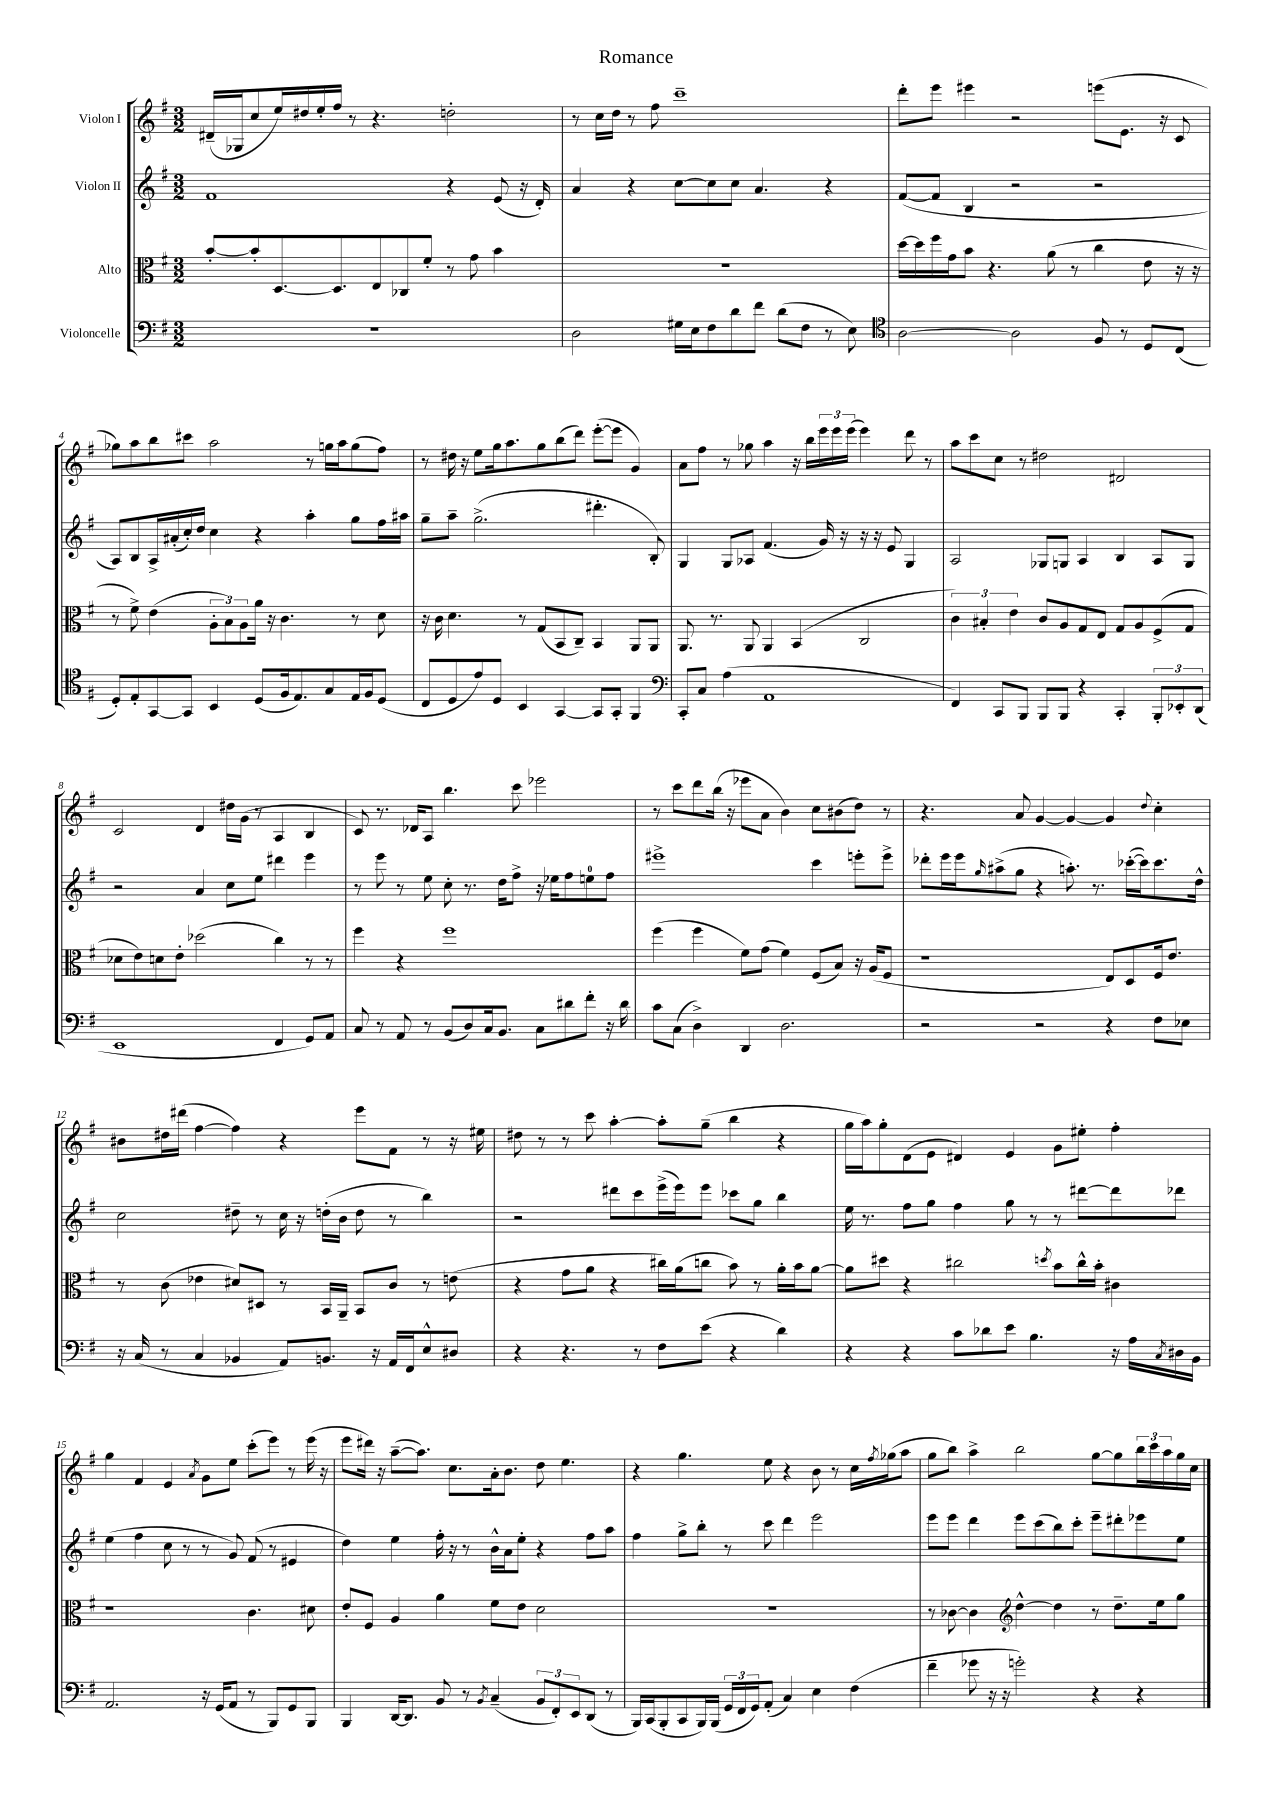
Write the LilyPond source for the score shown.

\header { title = "Romance" }
<<
\new StaffGroup <<
\new Staff = "s0" \with { instrumentName = "Violon I" } {
    \clef treble \key g \major \numericTimeSignature \time 3/2
    dis'16--( ges16 c''8 e''16) dis''16 e''16-. fis''16 r8 r4. d''2-. |
    r8 c''16 d''16 r8 fis''8 c'''1-- |
    d'''8-. e'''8 eis'''4 r2 e'''8( e'8. r16 c'8 |
    ges''8) a''8 b''8 cis'''8 a''2 r8 g''16 a''16 g''8( fis''8) |
    r8 dis''16 r16 e''8 g''16 a''8. g''8 b''8( d'''8) e'''8~-.( e'''8 g'4) |
    a'8 fis''8 r8 ges''8 a''4 r16 b''16 \tuplet 3/2 { e'''16 e'''16 e'''16( } e'''4) d'''8 r8 |
    a''8 c'''8 c''8 r8 dis''2 dis'2 |
    c'2 d'4 dis''16 g'16( r8 a4 b4 |
    c'8) r8. des'16 a8 b''4. c'''8 ees'''2 |
    r8 c'''8 d'''8 b''16( r16 ees'''8 a'8 b'4) c''8 bis'8( d''8) r8 |
    r4. a'8 g'4~ g'4~ g'4 \appoggiatura { d''8 } c''4-. |
    bis'8 dis''16 dis'''16( fis''4~ fis''4) r4 e'''8 fis'8 r8 r16 eis''16 |
    dis''8 r8 r8 c'''8 a''4~-. a''8-. g''8--( b''4 r4 |
    g''16 a''16) g''8-. d'8( e'8 dis'4) e'4 g'8 eis''8-. fis''4-. |
    g''4 fis'4 e'4 \acciaccatura { a'8 } g'8 e''8 c'''8-.( e'''8) r8 e'''16( r16 |
    e'''8 dis'''16) r16 a''8~--( a''8.) c''8. a'16-. b'8. d''8 e''4. |
    r4 g''4. e''8 r4 b'8 r8 c''16 \acciaccatura { fis''8 } ges''16( a''8 |
    g''8 b''8) a''4-> b''2 g''8~ g''8 \tuplet 3/2 { b''16 c'''16 a''16 } g''16 c''16 \bar "|." |
}
\new Staff = "s1" \with { instrumentName = "Violon II" } {
    \clef treble \key g \major \numericTimeSignature \time 3/2
    fis'1 r4 e'8( r16 d'16-.) |
    a'4 r4 c''8~ c''8 c''8 a'4. r4 |
    fis'8~( fis'8 b4 r2 r2 |
    a8) b8 a16-> ais'16-.( c''16-.) d''16 c''4 r4 a''4-. g''8 fis''16 ais''16 |
    g''8-- a''8-- g''2.->( dis'''4.-. b8-.) |
    g4 g8 aes8 fis'4.( g'16) r16 r16 r16 e'8 g4 |
    a2 ges8 g8 a4 b4 a8 g8 |
    r2 a'4 c''8 e''8 dis'''4 e'''4 |
    r8 e'''8 r8 e''8 c''8-. r8. d''16 fis''8-> r16 ees''16 fis''8 e''8-0 fis''8 |
    eis'''1-> c'''4 e'''8-. e'''8-> |
    des'''8-. e'''16 e'''16 \grace { g''16 } ais''8->( g''8 r4 a''8.-.) r8. ces'''16~-.( ces'''16) ces'''8. d''16-^ |
    c''2 dis''8-- r8 c''16 r16 d''16-.( b'16 d''8 r8 b''4) |
    r2 dis'''8 c'''8 e'''16->( e'''16) e'''8 ces'''8 g''8 b''4 |
    e''16 r8. fis''8 g''8 fis''4 g''8 r8 r8 dis'''8~ dis'''8 des'''8 |
    e''4( fis''4 c''8 r8 r8 g'8) fis'8( r8 eis'4 |
    d''4) e''4 fis''16-. r16 r8 b'16-^ a'16 e''8-. r4 fis''8 a''8 |
    fis''4 g''8-> b''8-. r8 c'''8 d'''4 e'''2 |
    e'''8 e'''8 d'''4 e'''8 c'''8( b''8) c'''8-. e'''8-- dis'''8-. ees'''8 e''8 \bar "|." |
}
\new Staff = "s2" \with { instrumentName = "Alto" } {
    \clef alto \key g \major \numericTimeSignature \time 3/2
    b'8~-. b'8-. d8.~ d8. e8 ces8 fis'8-. r8 g'8 b'4 |
    R1. |
    d''16~ d''16 fis''16 g'16 b'8 r4. a'8( r8 c''4 e'8 r16 r16 |
    r8 fis'8->) e'4( \tuplet 3/2 { a8-. b8) a8 } a'16 r16 c'4. r8 d'8 |
    r16 c'16 d'4. r8 g8( b,8 c8--) b,4 a,8 a,8 |
    a,8. r8. a,8 a,4 b,4( c2 |
    \tuplet 3/2 { c'4) bis4-. e'4 } c'8 a8 g8 e8 g8 a8 fis8->( g8 |
    des'8 e'8) d'8 e'8-. des''2( c''4) r8 r8 |
    fis''4 r4 fis''1 |
    fis''4( fis''4 fis'8) g'8( fis'4) fis8( b8) r16 a16( fis8 |
    r1 e8) d8 fis16 e'8. |
    r8 c'8( ees'4 dis'8) dis8 r8 b,16 a,16-- b,8 c'8 r8 e'8( |
    r4 g'8 a'8 r4 cis''16) a'16( c''8 b'8) r8 a'16-. b'16 a'8~ |
    a'8 dis''8 r4 cis''2 \acciaccatura { d''8 } b'8 cis''16-^ b'16-. cis'4 |
    r1 c'4. dis'8 |
    e'8-. fis8 a4 a'4 fis'8 e'8 d'2 |
    R1. |
    r8 ces'8~ ces'4 \clef treble d''4~-^ d''4 r8 d''8.-- e''16 g''8 \bar "|." |
}
\new Staff = "s3" \with { instrumentName = "Violoncelle" } {
    \clef bass \key g \major \numericTimeSignature \time 3/2
    R1. |
    d2 gis16 e16 fis8 d'8 fis'8 d'8( fis8 r8 e8) |
    \clef tenor a2~ a2 fis8 r8 d8 c8( |
    d8-.) e8-. g,8~ g,8 b,4 d8( fis16 e8.) g8 e16 fis16 d8( |
    c8 d8 e'8) d8 b,4 g,4~ g,8 g,8-. fis,4 |
    \clef bass c,8-. c8 a4( a,1 |
    fis,4) c,8 b,,8 b,,8 b,,8 r4 c,4-. \tuplet 3/2 { b,,8-. ees,8-. d,8( } |
    e,1 fis,4 g,8) a,8 |
    c8 r8 a,8 r8 b,8( d8) c16 b,8. c8 dis'8 fis'8-. r16 dis'16 |
    c'8 c8( d4->) d,4 d2. |
    r2 r2 r4 fis8 ees8 |
    r16 c16( r8 c4 bes,4 a,8) b,8. r16 a,16 fis,16 e8-^ dis8 |
    r4 r4. r8 fis8 e'8( r4 d'4) |
    r4 r4 c'8 des'8 e'8 b4. r16 a16 \acciaccatura { c8 } dis16 b,16 |
    a,2. r16 g,16( a,8 r8 b,,8) g,8 b,,8 |
    b,,4 d,16~ d,8. b,8 r8 \acciaccatura { b,8 } c4--( \tuplet 3/2 { b,8 fis,8-.) e,8 } d,8( r8 |
    b,,16) c,16( b,,8-. c,8 b,,16) b,,16( \tuplet 3/2 { g,16 fis,16 g,16) } a,8-.( c4) e4 fis4( |
    fis'4-- ges'8 r16 r16 g'2-.) r4 r4 \bar "|." |
}
>>
>>
